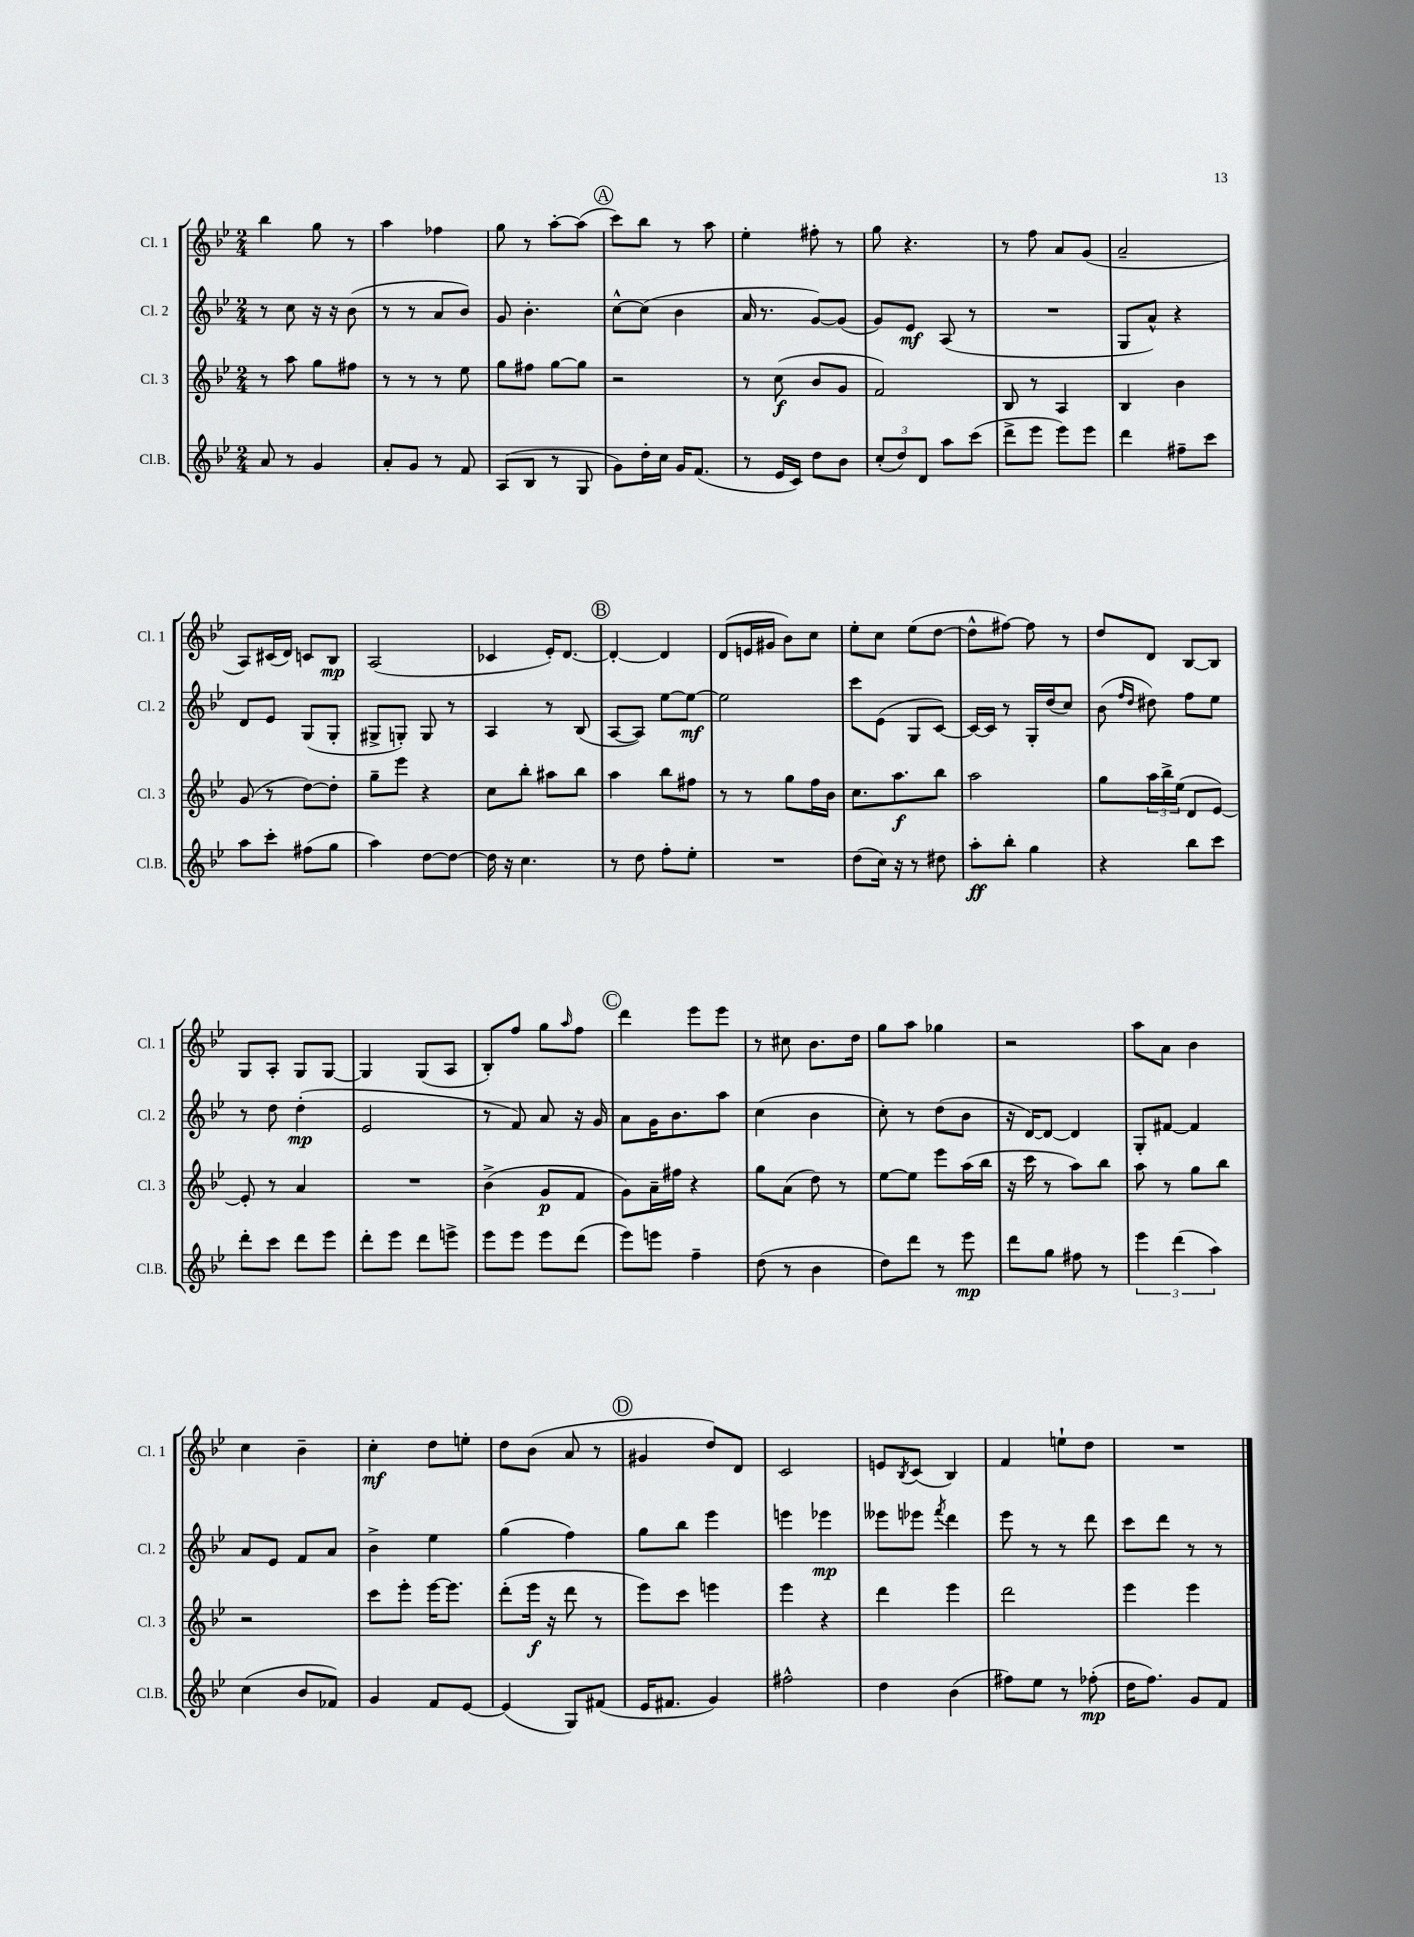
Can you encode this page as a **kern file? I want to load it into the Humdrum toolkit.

**kern	**kern	**kern	**kern
*staff4	*staff3	*staff2	*staff1
*clefG2	*clefG2	*clefG2	*clefG2
*k[b-e-]	*k[b-e-]	*k[b-e-]	*k[b-e-]
*M2/4	*M2/4	*M2/4	*M2/4
8a	8r	8r	4bb-
8r	8aa	8cc	.
4g	8gg	16r	8gg
.	.	16r	.
.	8ff#	(8b-	8r
=	=	=	=
8a'	8r	8r	4aa
8g	8r	8r	.
8r	8r	8a	4ff-
8f	8ee-	8b-)	.
=	=	=	=
(8A	8gg	8g	8gg
8B-	8ff#	4.b-'	8r
8r	[8gg	.	[8aa'
8G	8gg]	.	(8aa]
=	=	=	=
8g)	2r	[8cc^^	8ccc)
16dd'	.	(8cc]	8bb-
16cc	.	.	.
16g	.	4b-	8r
(8.f	.	.	.
.	.	.	8aa
=	=	=	=
8r	8r	16a	4ee-'
.	.	8.r	.
16e-	(8cc	.	.
16c)	.	.	.
8dd	8b-	[8g)	8ff#'
8b-	8g	(8g]	8r
=	=	=	=
(12cc'	2f)	8g)	8gg
12dd)	.	.	.
.	.	8e-	4.r
12d	.	.	.
8aa	.	(8A	.
(8ccc	.	8r	.
=	=	=	=
8ddd^	8B-	2r	8r
8eee-	8r	.	8ff
8eee-)	4A	.	8a
8eee-	.	.	(8g
=	=	=	=
4ddd	4B-	8G	2a~
.	.	8a^^)	.
8ff#~	4b-	4r	.
8ccc	.	.	.
=	=	=	=
8aa	(8g	8d	8A)
8ccc'	8r	8e-	(16c#
.	.	.	16d)
(8ff#	[8dd)	(8G	8c
8gg	8dd']	8G'	8B-
=	=	=	=
4aa)	8gg~	8G#^	(2A
.	8eee-	8G')	.
[8dd	4r	8G	.
8dd_	.	8r	.
=	=	=	=
16dd]	8cc	4A	4c-
16r	.	.	.
4.cc	8bb-'	.	.
.	8aa#	8r	16e-')
.	.	.	[8.d
.	8bb-	(8B-	.
=	=	=	=
8r	4aa	[8A	4d'_
8dd	.	8A])	.
8ff'	8bb-	[8ee-	4d]
8ee-'	8ff#	8ee-_	.
=	=	=	=
2r	8r	2ee-]	(8d
.	8r	.	16e
.	.	.	16g#
.	8gg	.	8b-)
.	16ff	.	8cc
.	16b-	.	.
=	=	=	=
(8dd	8.cc	8ccc	8ee-'
16cc)	.	(8e-	8cc
16r	8.aa	.	.
8r	.	8G	(8ee-
8dd#	8bb-	[8c)	[8dd
=	=	=	=
8aa'	2aa	16c_	8dd^^]
.	.	16c]	.
8bb-'	.	8r	[8ff#)
4gg	.	16G'	8ff#]
.	.	(16dd	.
.	.	8cc)	8r
=	=	=	=
4r	8gg	(8b-	8dd
.	.	16qqff	.
.	.	16qqdd	.
.	24aa	8dd#)	8d
.	24bb-^	.	.
.	(24ee-	.	.
8bb-	8d	8ff	[8B-
8ccc	[8e-)	8ee-	8B-]
=	=	=	=
8ddd'	8e-']	8r	8G
8ccc	8r	8dd	8A'
8ddd	4a	(4dd'	8G
8eee-	.	.	[8G
=	=	=	=
8ddd'	2r	2e-	4G]
8eee-	.	.	.
8ddd	.	.	(8G
8eee^	.	.	8A
=	=	=	=
8eee-	(4b-^	8r	8B-')
8eee-	.	8f)	8ff
8eee-	8g	8a	8gg
.	.	.	16qqaa
(8ddd	8f	16r	8ff
.	.	16g	.
=	=	=	=
8eee-)	8g)	8a	4ddd
8eee	16a~	16g	.
.	16ff#	8.b-	.
4ff~	4r	.	8eee-
.	.	8aa	8eee-
=	=	=	=
(8dd	8gg	(4cc	8r
8r	(8a	.	8cc#
4b-	8dd)	4b-	8.b-
.	8r	.	.
.	.	.	16dd
=	=	=	=
8dd)	[8ee-	8cc')	8gg
8ddd	8ee-]	8r	8aa
8r	8eee-	(8dd	4gg-
8eee-	(16aa	8b-	.
.	16bb-	.	.
=	=	=	=
8ddd	16r	16r	2r
.	16ccc	[16d)	.
8gg	8r	8d_	.
8ff#	8aa)	4d]	.
8r	8bb-	.	.
=	=	=	=
6eee-	8aa	8G'	8aa
.	8r	[8f#	8a
(6ddd	.	.	.
.	8gg	4f#]	4b-
6aa)	.	.	.
.	8bb-	.	.
=	=	=	=
(4cc	2r	8a	4cc
.	.	8e-	.
8b-	.	8f	4b-~
8f-)	.	8a	.
=	=	=	=
4g	8ccc	4b-^	4cc'
.	8eee-'	.	.
8f	[16eee-	4ee-	8dd
.	8.eee-]	.	.
[8e-	.	.	8ee'
=	=	=	=
(4e-]	(8ddd'	(4gg	8dd
.	16eee-	.	(8b-
.	16r	.	.
8G)	8ddd	4ff)	8a
(8f#	8r	.	8r
=	=	=	=
16e-	8eee-)	8gg	4g#
8.f#	.	.	.
.	8ccc	8bb-	.
4g)	4eee	4eee-	8dd)
.	.	.	8d
=	=	=	=
2ff#^^	4eee-	4eee	2c
.	4r	4eee-	.
=	=	=	=
4dd	4ddd	8eee--	8e
.	.	.	8qB-
.	.	8eee-	(8c
.	.	8qfff	.
(4b-	4eee-	4ddd	4B-)
=	=	=	=
8ff#)	2ddd	8eee-	4f
8ee-	.	8r	.
8r	.	8r	8ee`
(8ff-'	.	8ddd	8dd
=	=	=	=
16dd	4eee-	8ccc	2r
8.ff)	.	.	.
.	.	8ddd	.
8g	4eee-	8r	.
8f	.	8r	.
==	==	==	==
*-	*-	*-	*-
